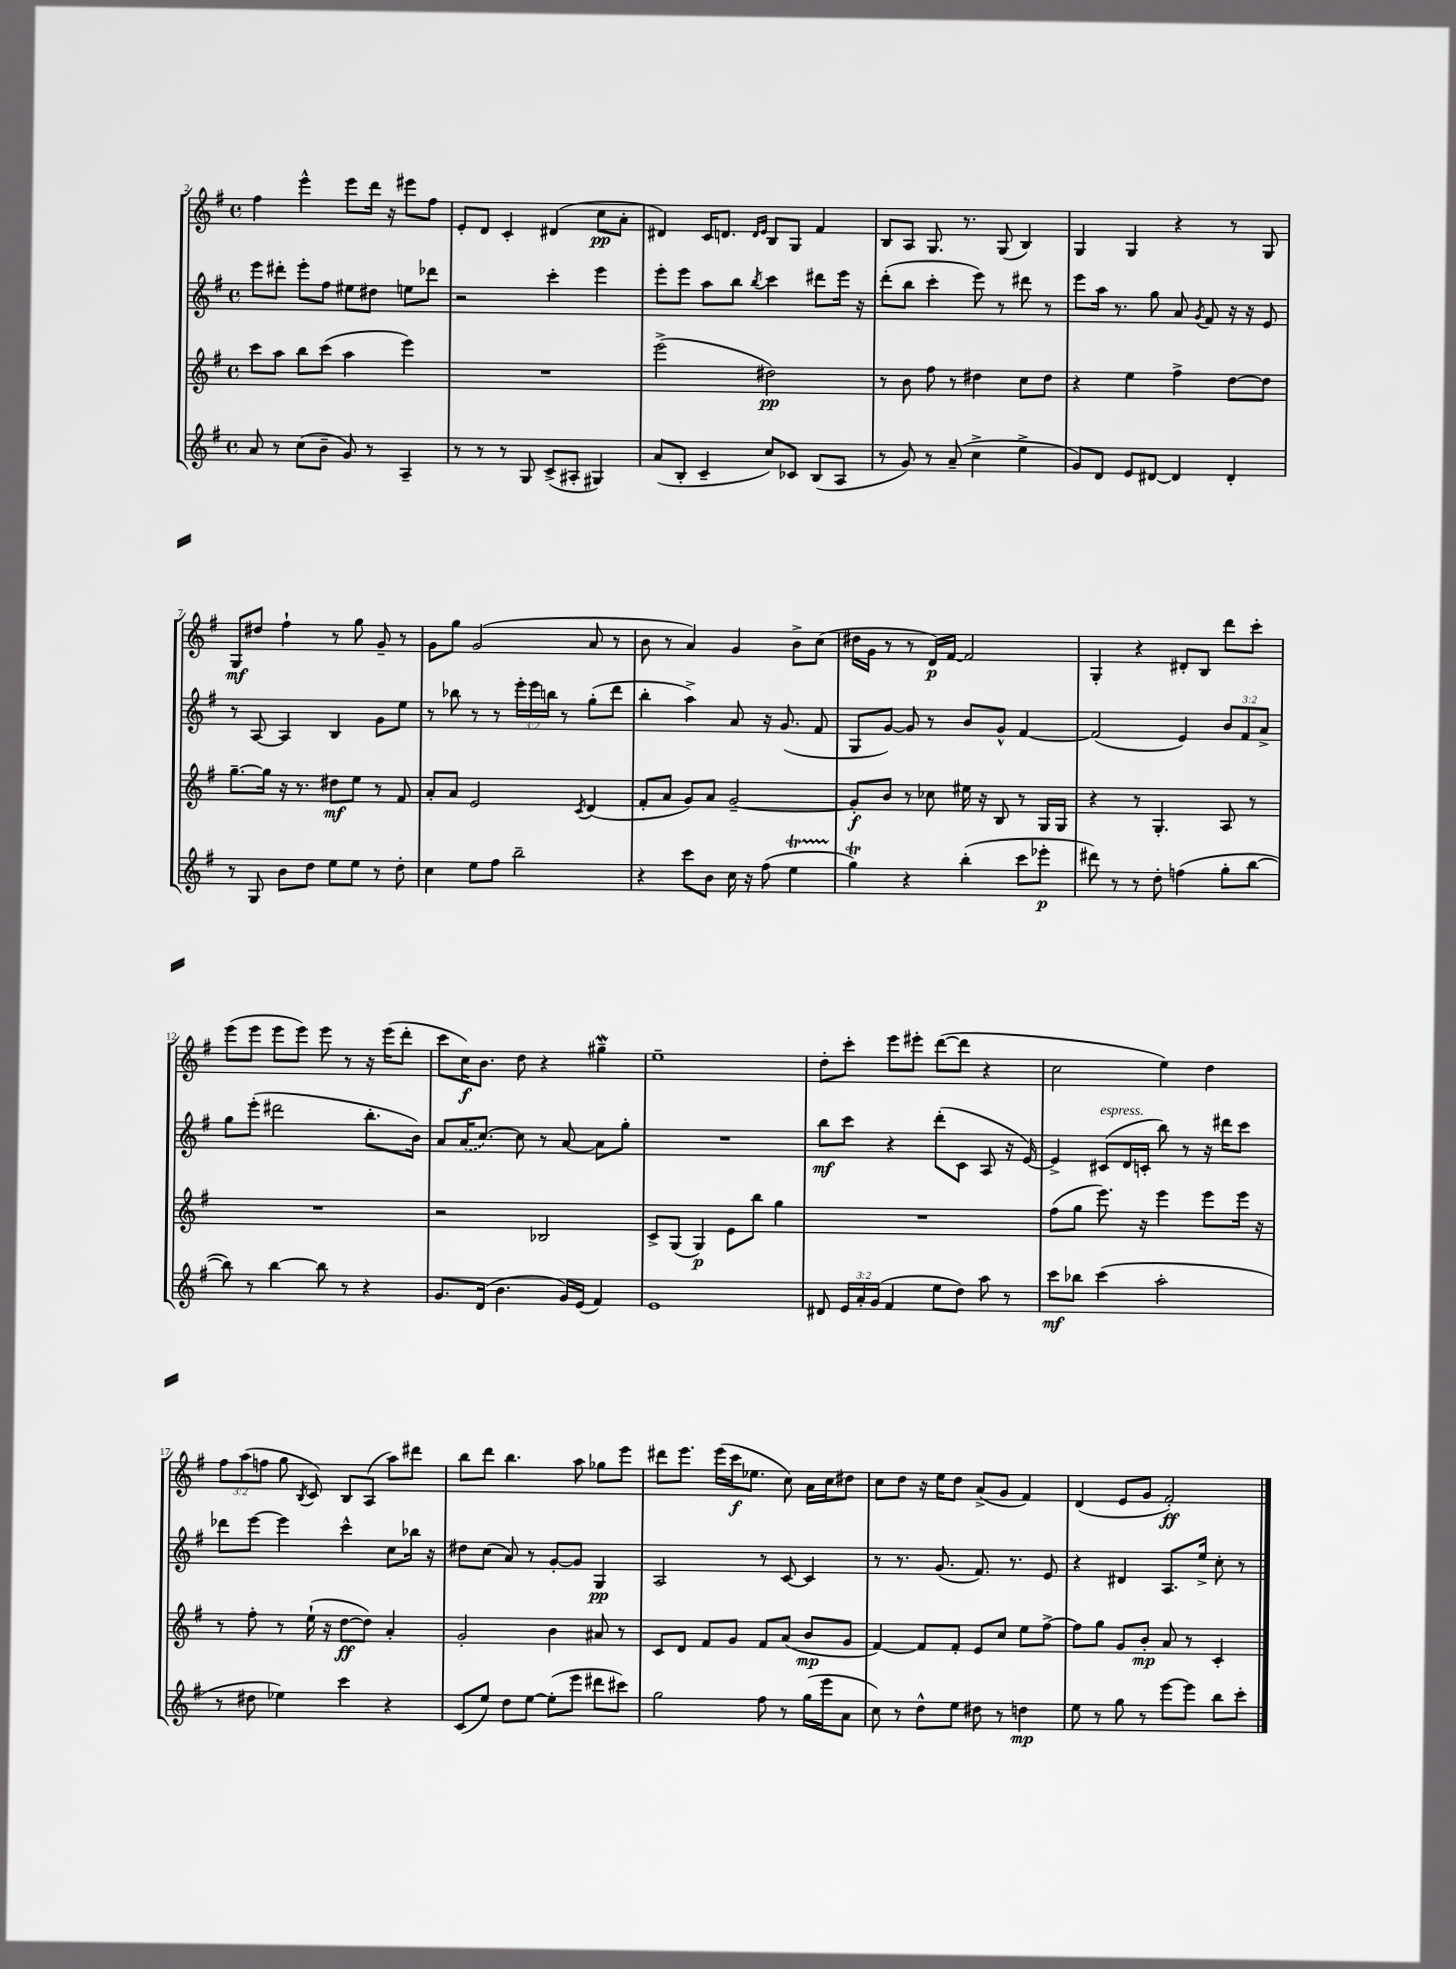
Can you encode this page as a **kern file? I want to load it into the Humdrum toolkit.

**kern	**dynam	**kern	**dynam	**kern	**dynam	**kern	**dynam
*part4	*part4	*part3	*part3	*part2	*part2	*part1	*part1
*staff4	*staff4	*staff3	*staff3	*staff2	*staff2	*staff1	*staff1
*clefG2	*	*clefG2	*	*clefG2	*	*clefG2	*
*k[f#]	*	*k[f#]	*	*k[f#]	*	*k[f#]	*
*M4/4	*	*M4/4	*	*M4/4	*	*M4/4	*
*met(c)	*	*met(c)	*	*met(c)	*	*met(c)	*
=2	=2	=2	=2	=2	=2	=2	=2
8a/	.	8ccc\L	.	8eee\L	.	4ff#\	.
8r	.	8aa\J	.	8ddd#X'\J	.	.	.
(8cc\L	.	8bb\L	.	8eee'\L	.	4eee^^\	.
8b~\J	.	(8ccc\J	.	8ff#\J	.	.	.
8g/)	.	4aa\	.	8ee#X\L	.	8eee\L	.
8r	.	.	.	8dd#X\J	.	16ddd\Jk	.
.	.	.	.	.	.	16r	.
4A~/	.	4eee\)	.	8een\L	.	8eee#X\L	.
.	.	.	.	8ddd-X\J	.	8ff#\J	.
=3	=3	=3	=3	=3	=3	=3	=3
8r	.	1r	.	2r	.	8e'/L	.
8r	.	.	.	.	.	8d/J	.
8r	.	.	.	.	.	4c'/	.
8G/	.	.	.	.	.	.	.
(8c^/L	.	.	.	4ccc'\	.	(4d#X/	.
8A#X'/J	.	.	.	.	.	.	.
4G#X/)	.	.	.	4eee\	.	8cc\L	pp
.	.	.	.	.	.	8a'\J	.
=4	=4	=4	=4	=4	=4	=4	=4
(8a/L	.	(2eee^\	.	8eee'\L	.	4d#X/)	.
8B'/J	.	.	.	8eee\J	.	.	.
4c~/	.	.	.	8aa\L	.	16c/KL	.
.	.	.	.	.	.	8.dn/J	.
.	.	.	.	8bb\J	.	.	.
.	.	.	.	.	.	16qqd/LL	.
.	.	.	.	8qbb/	.	16qqe/JJ	.
8cc/L)	.	2dd#X\)	pp	4ccc\	.	8B/L	.
8c-X/J	.	.	.	.	.	8G/J	.
(8B/L	.	.	.	8ddd#X\L	.	4f#/	.
8A/J	.	.	.	16eee\Jk	.	.	.
.	.	.	.	16r	.	.	.
=5	=5	=5	=5	=5	=5	=5	=5
8r	.	8r	.	(8ddd'\L	.	8B/L	.
8g/)	.	8b\	.	8bb\J	.	8A/J	.
8r	.	8ff#\	.	4ccc'\	.	8.G/	.
(8a~/	.	8r	.	.	.	.	.
.	.	.	.	.	.	8.r	.
4cc^\	.	4dd#X\	.	8eee\)	.	.	.
.	.	.	.	8r	.	(8G/	.
4ee^\	.	8cc\L	.	8ddd#X\	.	4B/)	.
.	.	8dd#\J	.	8r	.	.	.
=6	=6	=6	=6	=6	=6	=6	=6
8g/L)	.	4r	.	8eee\L	.	4G/	.
8d/J	.	.	.	16aa\Jk	.	.	.
.	.	.	.	8.r	.	.	.
8e/L	.	4ee\	.	.	.	4G/	.
[8d#X/J	.	.	.	8gg\	.	.	.
4d#/]	.	4ff#^\	.	8a/	.	4r	.
.	.	.	.	8qg/	.	.	.
.	.	.	.	8f#/	.	.	.
4d#'/	.	[8dd\L	.	16r	.	8r	.
.	.	.	.	16r	.	.	.
.	.	8dd\J]	.	8e/	.	8G/	.
!!LO:LB:g=z
=7	=7	=7	=7	=7	=7	=7	=7
8r	.	[8.gg~\L	.	8r	.	8G/L	mf
8G/	.	.	.	[8A/	.	8dd#X/J	.
.	.	16gg\Jk]	.	.	.	.	.
8b\L	.	16r	.	4A/]	.	4ff#`\	.
.	.	8.r	.	.	.	.	.
8dd\J	.	.	.	.	.	.	.
8ee\L	.	8dd#X\L	mf	4B/	.	8r	.
8ee\J	.	8ee\J	.	.	.	8gg\	.
8r	.	8r	.	8g\L	.	8g~/	.
8dd'\	.	8f#/	.	8ee\J	.	8r	.
=8	=8	=8	=8	=8	=8	=8	=8
4cc\	.	8a'/L	.	8r	.	8g\L	.
.	.	8a/J	.	8bb-X\	.	8gg\J	.
8ee\L	.	2e/	.	8r	.	(2g/	.
8ff#\J	.	.	.	8r	.	.	.
2bb~\	.	.	.	24eee'\LL	.	.	.
.	.	.	.	24eee\	.	.	.
.	.	.	.	24bbn\JJ	.	.	.
.	.	.	.	8r	.	.	.
.	.	8qc/	.	.	.	.	.
.	.	(4d/	.	(8gg'\L	.	8a/	.
.	.	.	.	8ddd\J	.	8r	.
=9	=9	=9	=9	=9	=9	=9	=9
4r	.	8f#'/L	.	4bb'\	.	8b\	.
.	.	8a/J	.	.	.	8r	.
8ccc\L	.	8g/L)	.	4aa^\)	.	4a/)	.
8b\J	.	8a/J	.	.	.	.	.
16cc\	.	[2g~/	.	8a/	.	4g/	.
16r	.	.	.	.	.	.	.
(8ff#\	.	.	.	16r	.	.	.
.	.	.	.	(8.g/	.	.	.
4eeT\	.	.	.	.	.	8b^\L	.
.	.	.	.	8f#/	.	(8cc\J	.
=10	=10	=10	=10	=10	=10	=10	=10
4ggT\)	.	8g'/L]	f	8G/L	.	16dd#X\LL	.
.	.	.	.	.	.	16g\JJ	.
.	.	8b/J	.	[8g/J)	.	8r	.
4r	.	8r	.	8g/]	.	8r	.
.	.	8cc-X\	.	8r	.	16d/LL)	p
.	.	.	.	.	.	[16f#/JJ	.
(4bb'\	.	16ee#X\	.	8b/L	.	2f#/]	.
.	.	16r	.	.	.	.	.
.	.	8B/	.	8g^^/J	.	.	.
8ccc\L	.	8r	.	[4f#/	.	.	.
8eee-X'\J	p	16G/LL	.	.	.	.	.
.	.	16G/JJ	.	.	.	.	.
=11	=11	=11	=11	=11	=11	=11	=11
8ddd#X\)	.	4r	.	(2f#/]	.	4G'/	.
8r	.	.	.	.	.	.	.
8r	.	8r	.	.	.	4r	.
8dd'\	.	4.G'/	.	.	.	.	.
(4ffn\	.	.	.	4e/)	.	8d#X'/L	.
.	.	.	.	.	.	8B/J	.
8gg'\L	.	8A/	.	12b/L	.	8ddd\L	.
.	.	.	.	12f#/	.	.	.
[8bb\J	.	8r	.	.	.	8ccc'\J	.
.	.	.	.	12a^/J	.	.	.
!!LO:LB:g=z
=12	=12	=12	=12	=12	=12	=12	=12
8bb\])	.	1r	.	8gg\L	.	(8eee\L	.
8r	.	.	.	(8eee'\J	.	8eee\J	.
[4bb\	.	.	.	2ddd#X\	.	8eee\L	.
.	.	.	.	.	.	8eee\J)	.
8bb\]	.	.	.	.	.	8eee\	.
8r	.	.	.	.	.	8r	.
4r	.	.	.	8.bb'\L	.	16r	.
.	.	.	.	.	.	(16eee\KL	.
.	.	.	.	.	.	8ddd'\J	.
.	.	.	.	16b\Jk)	.	.	.
=13	=13	=13	=13	=13	=13	=13	=13
8.g/L	.	2r	.	8a/L	.	8ccc\L	.
.	.	.	.	(16a/K	.	16cc\K)	f
(16d/Jk	.	.	.	[8.cc/J)	.	8.b\J	.
4.b\	.	.	.	.	.	.	.
.	.	.	.	8cc\]	.	8dd\	.
.	.	2B-X/	.	8r	.	4r	.
16g/LL)	.	.	.	[8a/	.	.	.
(16e/JJ	.	.	.	.	.	.	.
4f#/)	.	.	.	8a\L]	.	4gg#XW~\	.
.	.	.	.	8gg'\J	.	.	.
=14	=14	=14	=14	=14	=14	=14	=14
1e	.	8c^/L	.	1r	.	1ee~	.
.	.	(8G/J	.	.	.	.	.
.	.	4G/)	p	.	.	.	.
.	.	8e\L	.	.	.	.	.
.	.	8bb\J	.	.	.	.	.
.	.	4gg\	.	.	.	.	.
=15	=15	=15	=15	=15	=15	=15	=15
8d#X/	.	1r	.	8bb\L	mf	8dd'\L	.
24e/LL	.	.	.	8ccc\J	.	8ccc'\J	.
24a'/	.	.	.	.	.	.	.
(24g/JJ	.	.	.	.	.	.	.
4f#/	.	.	.	4r	.	8eee\L	.
.	.	.	.	.	.	8eee#X'\J	.
8ee\L	.	.	.	(8ddd'\L	.	([8ddd\L	.
8dd\J)	.	.	.	8c\J	.	8ddd\J]	.
8aa\	.	.	.	8A/	.	4r	.
8r	.	.	.	16r	.	.	.
.	.	.	.	[16e/)	.	.	.
=16	=16	=16	=16	=16	=16	=16	=16
8ccc\L	mf	(8ff#\L	.	4e^/]	.	2cc\	.
8bb-X\J	.	8gg\J	.	.	.	.	.
!	!	!	!	!LO:TX:a:i:t=espress.	!	!	!
(4ccc\	.	8.eee\)	.	(8c#X/L	.	.	.
.	.	.	.	16d/L	.	.	.
.	.	16r	.	16cn'/JJ	.	.	.
2aa'\	.	4eee\	.	8bb\)	.	4ee\)	.
.	.	.	.	8r	.	.	.
.	.	8eee\L	.	16r	.	4dd\	.
.	.	.	.	16ddd#X\KL	.	.	.
.	.	16eee\Jk	.	8ccc\J	.	.	.
.	.	16r	.	.	.	.	.
!!LO:LB:g=z
=17	=17	=17	=17	=17	=17	=17	=17
8r	.	8r	.	8ddd-X\L	.	12ff#\L	.
.	.	.	.	.	.	(12aa\	.
8dd#X\	.	8ff#'\	.	[8eee\J	.	.	.
.	.	.	.	.	.	12ffn\J	.
4ee-X\)	.	8r	.	4eee\]	.	8gg\	.
.	.	.	.	.	.	8qB/	.
.	.	(16ee`\	.	.	.	8c/)	.
.	.	16r	.	.	.	.	.
4ccc\	.	[8dd\L	ff	4ccc^^\	.	8B/L	.
.	.	8dd\J])	.	.	.	(8A/J	.
4r	.	4a'/	.	8cc\L	.	8aa\L)	.
.	.	.	.	16bb-X\Jk	.	8ddd#X\J	.
.	.	.	.	16r	.	.	.
=18	=18	=18	=18	=18	=18	=18	=18
(8c/L	.	2g'/	.	8dd#X\L	.	8bb\L	.
8ee/J)	.	.	.	(8cc\J	.	8ddd\J	.
8dd\L	.	.	.	8a/)	.	4.bb\	.
[8ee\J	.	.	.	8r	.	.	.
(8ee'\L]	.	4b\	.	[8g'/L	.	.	.
8eee\J	.	.	.	8g/J]	.	8aa\	.
8ddd#X\L	.	8a#X/	.	4G/	pp	8gg-X\L	.
8ccc#X\J)	.	8r	.	.	.	8eee\J	.
=19	=19	=19	=19	=19	=19	=19	=19
2gg\	.	8c/L	.	2A/	.	8ddd#X\L	.
.	.	8d/J	.	.	.	8.eee\J	.
.	.	8f#/L	.	.	.	.	.
.	.	.	.	.	.	(16eee\LL	.
.	.	8g/J	.	.	.	16ccc\J	f
.	.	.	.	.	.	8.ee-X\J	.
8ff#\	.	8f#/L	.	8r	.	.	.
8r	.	(8a/J	.	[8c/	.	8cc\)	.
(16gg\LL	.	8b/L	mp	4c/]	.	16a\LL	.
16eee\J	.	.	.	.	.	16cc\J	.
8a\J	.	8g/J	.	.	.	8dd#X\J	.
=20	=20	=20	=20	=20	=20	=20	=20
8cc\)	.	[4f#/)	.	8r	.	8cc\L	.
8r	.	.	.	8.r	.	8dd\J	.
8dd^^\L	.	8f#/L]	.	.	.	16r	.
.	.	.	.	(8.g/	.	16ee\KL	.
8ee\J	.	8f#'/J	.	.	.	8dd\J	.
8dd#X\	.	8e/L	.	8.f#/)	.	(8a^/L	.
8r	.	8cc/J	.	.	.	8g/J	.
.	.	.	.	8.r	.	.	.
4ddn\	mp	8ee\L	.	.	.	4f#/)	.
.	.	[8ff#^\J	.	8e/	.	.	.
=21	=21	=21	=21	=21	=21	=21	=21
8ee\	.	8ff#\L]	.	4r	.	(4d/	.
8r	.	8gg\J	.	.	.	.	.
8gg\	.	8g/L	.	4d#X/	.	8e/L	.
8r	.	8b'/J	mp	.	.	8g/J	.
[8eee\L	.	8a/	.	8.A/L	.	2f#'/)	ff
8eee\J]	.	8r	.	.	.	.	.
.	.	.	.	16ee^/Jk	.	.	.
8bb\L	.	4c'/	.	8cc'\	.	.	.
8ccc'\J	.	.	.	8r	.	.	.
==	==	==	==	==	==	==	==
*-	*-	*-	*-	*-	*-	*-	*-
